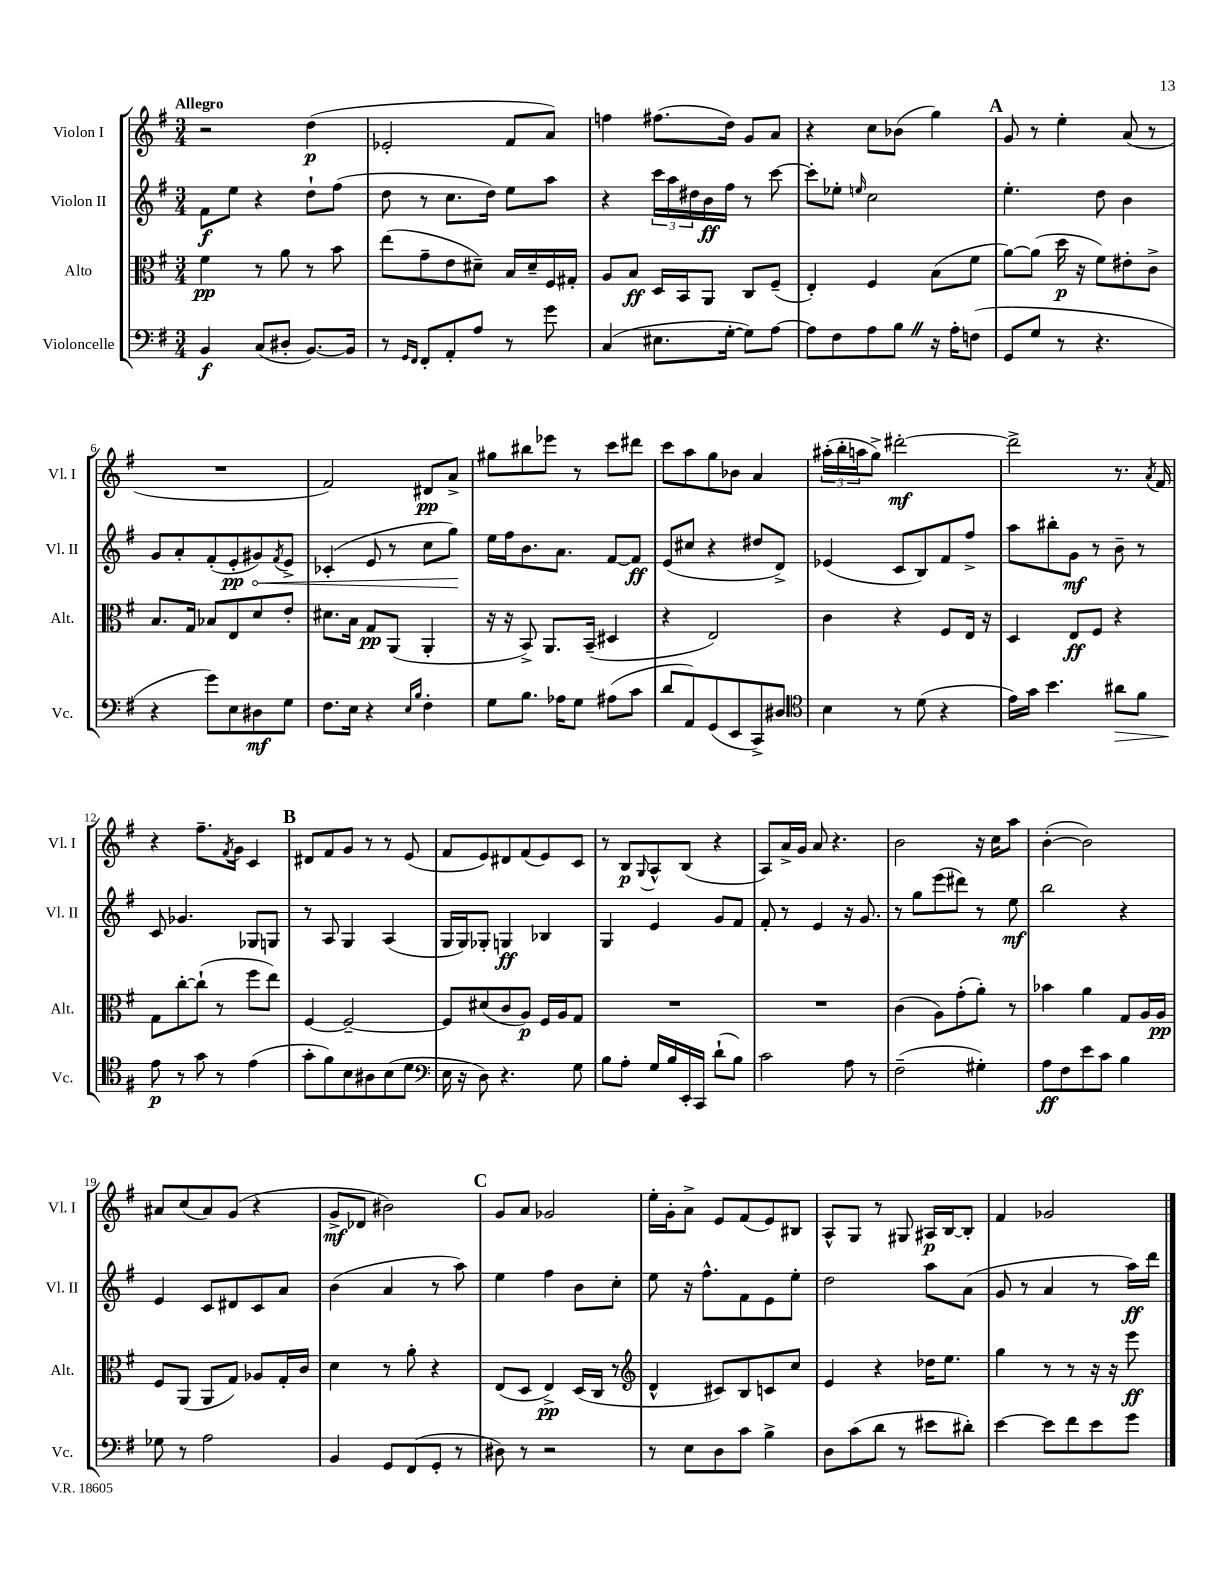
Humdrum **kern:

**kern	**kern	**kern	**kern
*staff4	*staff3	*staff2	*staff1
*clefF4	*clefC3	*clefG2	*clefG2
*k[f#]	*k[f#]	*k[f#]	*k[f#]
*M3/4	*M3/4	*M3/4	*M3/4
4BB	4f#	8f#	2r
.	.	8ee	.
(8C	8r	4r	.
8D#'	8a	.	.
[8.BB)	8r	8dd`	(4dd
.	8b	(8ff#	.
16BB]	.	.	.
=	=	=	=
8r	(8ee	8dd	2e-'
16qqGG	.	.	.
16qqFF#	.	.	.
8FF#'	8g~	8r	.
8AA'	8e	8.cc	.
8A	8d#~)	.	.
.	.	16dd)	.
8r	16B	8ee	8f#
.	16d#~	.	.
8g	16F#	8aa	8a)
.	16G#'	.	.
=	=	=	=
(4C	8A	4r	4ff
.	8B	.	.
8.E#	16D	24ccc	(8.ff#
.	.	24aa	.
.	16BB	.	.
.	.	24dd#	.
.	8AA	16b	.
[16G'	.	16ff#	16dd)
8G])	8C	8r	8g
[8A	(8F#~	[8ccc	8a
=	=	=	=
8A]	4E')	8ccc']	4r
8F#	.	8ee-'	.
.	.	16qqee	.
8A	4F#	2cc	8cc
8B	.	.	(8b-
16r	(8B	.	4gg)
16A'	.	.	.
(8F	8f#	.	.
=	=	=	=
8GG	[8a)	4.ee'	8g
8G	(8a]	.	8r
8r	16dd	.	4ee'
.	16r	.	.
4.r	8f#)	8dd	.
.	8e#'	4b	(8a
.	8c^	.	8r
=	=	=	=
4r	8.B	8g	2.r
.	.	8a'	.
.	16G	.	.
8g)	8B-	(8f#'	.
8E	8E	8e'	.
8D#	8d	8g#)	.
.	.	8qf#	.
8G	8e'	8e^	.
=	=	=	=
8.F#	8.d#	(4c-'	2f#)
16E	16B	.	.
4r	8G	8e	.
.	(8AA	8r	.
16qqE	.	.	.
16qqB	.	.	.
4F#'	4AA'	8cc	8d#
.	.	8gg)	8a^
=	=	=	=
8G	16r	16ee	8gg#
.	16r	16ff#	.
8.B	8BB^)	8.b	8bb#
.	8.AA	.	8eee-
16A-	.	8.a	.
8G	.	.	8r
.	(16BB~	.	.
(8A#	4D#	[8f#	8ccc
8c	.	8f#]	8ddd#
=	=	=	=
8d	4r	(8e	8ccc
8AA)	.	8cc#	8aa
(8GG	2E)	4r	8gg
8EE	.	.	8b-
8CC^)	.	8dd#	4a
8D#	.	8d^)	.
=	=	=	=
*clefC4	*	*	*
4B	4c	(4e-	(24aa#'
.	.	.	24bb'
.	.	.	24aa
.	.	.	8gg^)
8r	4r	8c	[2ddd#'
(8d	.	8B)	.
4r	8F#	8f#	.
.	16E	8ff#^	.
.	16r	.	.
=	=	=	=
16e)	4D	8aa	2ddd#^]
16g	.	.	.
4.b	.	8bb#'	.
.	8E	8g	.
.	8F#	8r	.
8a#	4r	8b~	8.r
8f#	.	8r	.
.	.	.	8qa
.	.	.	16f#
=	=	=	=
8e	8G	8c	4r
8r	[8cc'	4.g-	.
8g	(8cc`]	.	8.ff#~
8r	8r	.	.
.	.	.	8qf#
.	.	.	16g
(4e	8ff#	8G-	4c
.	8ee)	8G	.
=	=	=	=
8g'	[4F#	8r	8d#
8f#)	.	8A	8f#
8B	2F#~_	4G	8g
8A#	.	.	8r
(8B	.	(4A	8r
8d	.	.	(8e
=	=	=	=
*clefF4	*	*	*
16E	8F#]	16G	8f#
16r	.	16G)	.
8D)	(8d#	8G-'	8e)
4.r	8c	4G	8d#
.	8A)	.	(8f#
.	16F#	4B-	8e)
.	16A	.	.
8G	8G	.	8c
=	=	=	=
8B	2.r	4G	8r
8A'	.	.	8B
.	.	.	8qqG
16G	.	4e	8A^^
16B	.	.	.
16EE'	.	.	(8B
16CC	.	.	.
(8d`	.	8g	4r
8B)	.	8f#	.
=	=	=	=
2c	2.r	8f#'	8A)
.	.	8r	16a^
.	.	.	16g
.	.	4e	8a
.	.	.	4.r
8A	.	16r	.
.	.	8.g	.
8r	.	.	.
=	=	=	=
(2F#~	(4c	8r	2b
.	.	8gg	.
.	8A)	(8eee	.
.	(8g'	8ddd#)	.
4G#')	8a')	8r	16r
.	.	.	16cc
.	8r	8ee	8aa
=	=	=	=
8A	4b-	2bb	([4b'
8F#	.	.	.
8e	4a	.	2b])
8c	.	.	.
4B	8G	4r	.
.	16A	.	.
.	16A	.	.
=	=	=	=
8G-	8F#	4e	8a#
8r	(8AA	.	(8cc
2A	8AA	8c	8a#)
.	8G)	8d#	(8g
.	8A-	8c	4r
.	16G'	8a	.
.	16c	.	.
=	=	=	=
4BB	4d	(4b	8g^
.	.	.	8d-
8GG	8r	4a	2b#)
(8FF#	8a'	.	.
8GG'	4r	8r	.
8r	.	8aa)	.
=	=	=	=
8D#)	(8E	4ee	8g
8r	8D	.	8a
2r	4E^)	4ff#	2g-
.	(16D	8b	.
.	16C	.	.
.	8r	8cc'	.
=	=	=	=
*	*clefG2	*	*
8r	4d^^	8ee	16ee'
.	.	.	16g'
8E	.	16r	8a^
.	.	8.ff#^^	.
8D	8c#)	.	8e
8c	8B	8f#	(8f#
4B^	8c	8e	8e)
.	8cc	8ee'	8B#
=	=	=	=
8D	4e	2dd	8A^^
(8c	.	.	8G
8d	4r	.	8r
8r	.	.	8G#
8e#	16dd-	8aa	16A#
.	8.ee	.	[16B
8d#')	.	(8a	8B']
=	=	=	=
[4e	4gg	8g	4f#
.	.	8r	.
8e]	8r	4a	2g-
8f#	8r	.	.
8e	16r	8r	.
.	16r	.	.
8g	8eee	16aa)	.
.	.	16ddd	.
==	==	==	==
*-	*-	*-	*-
